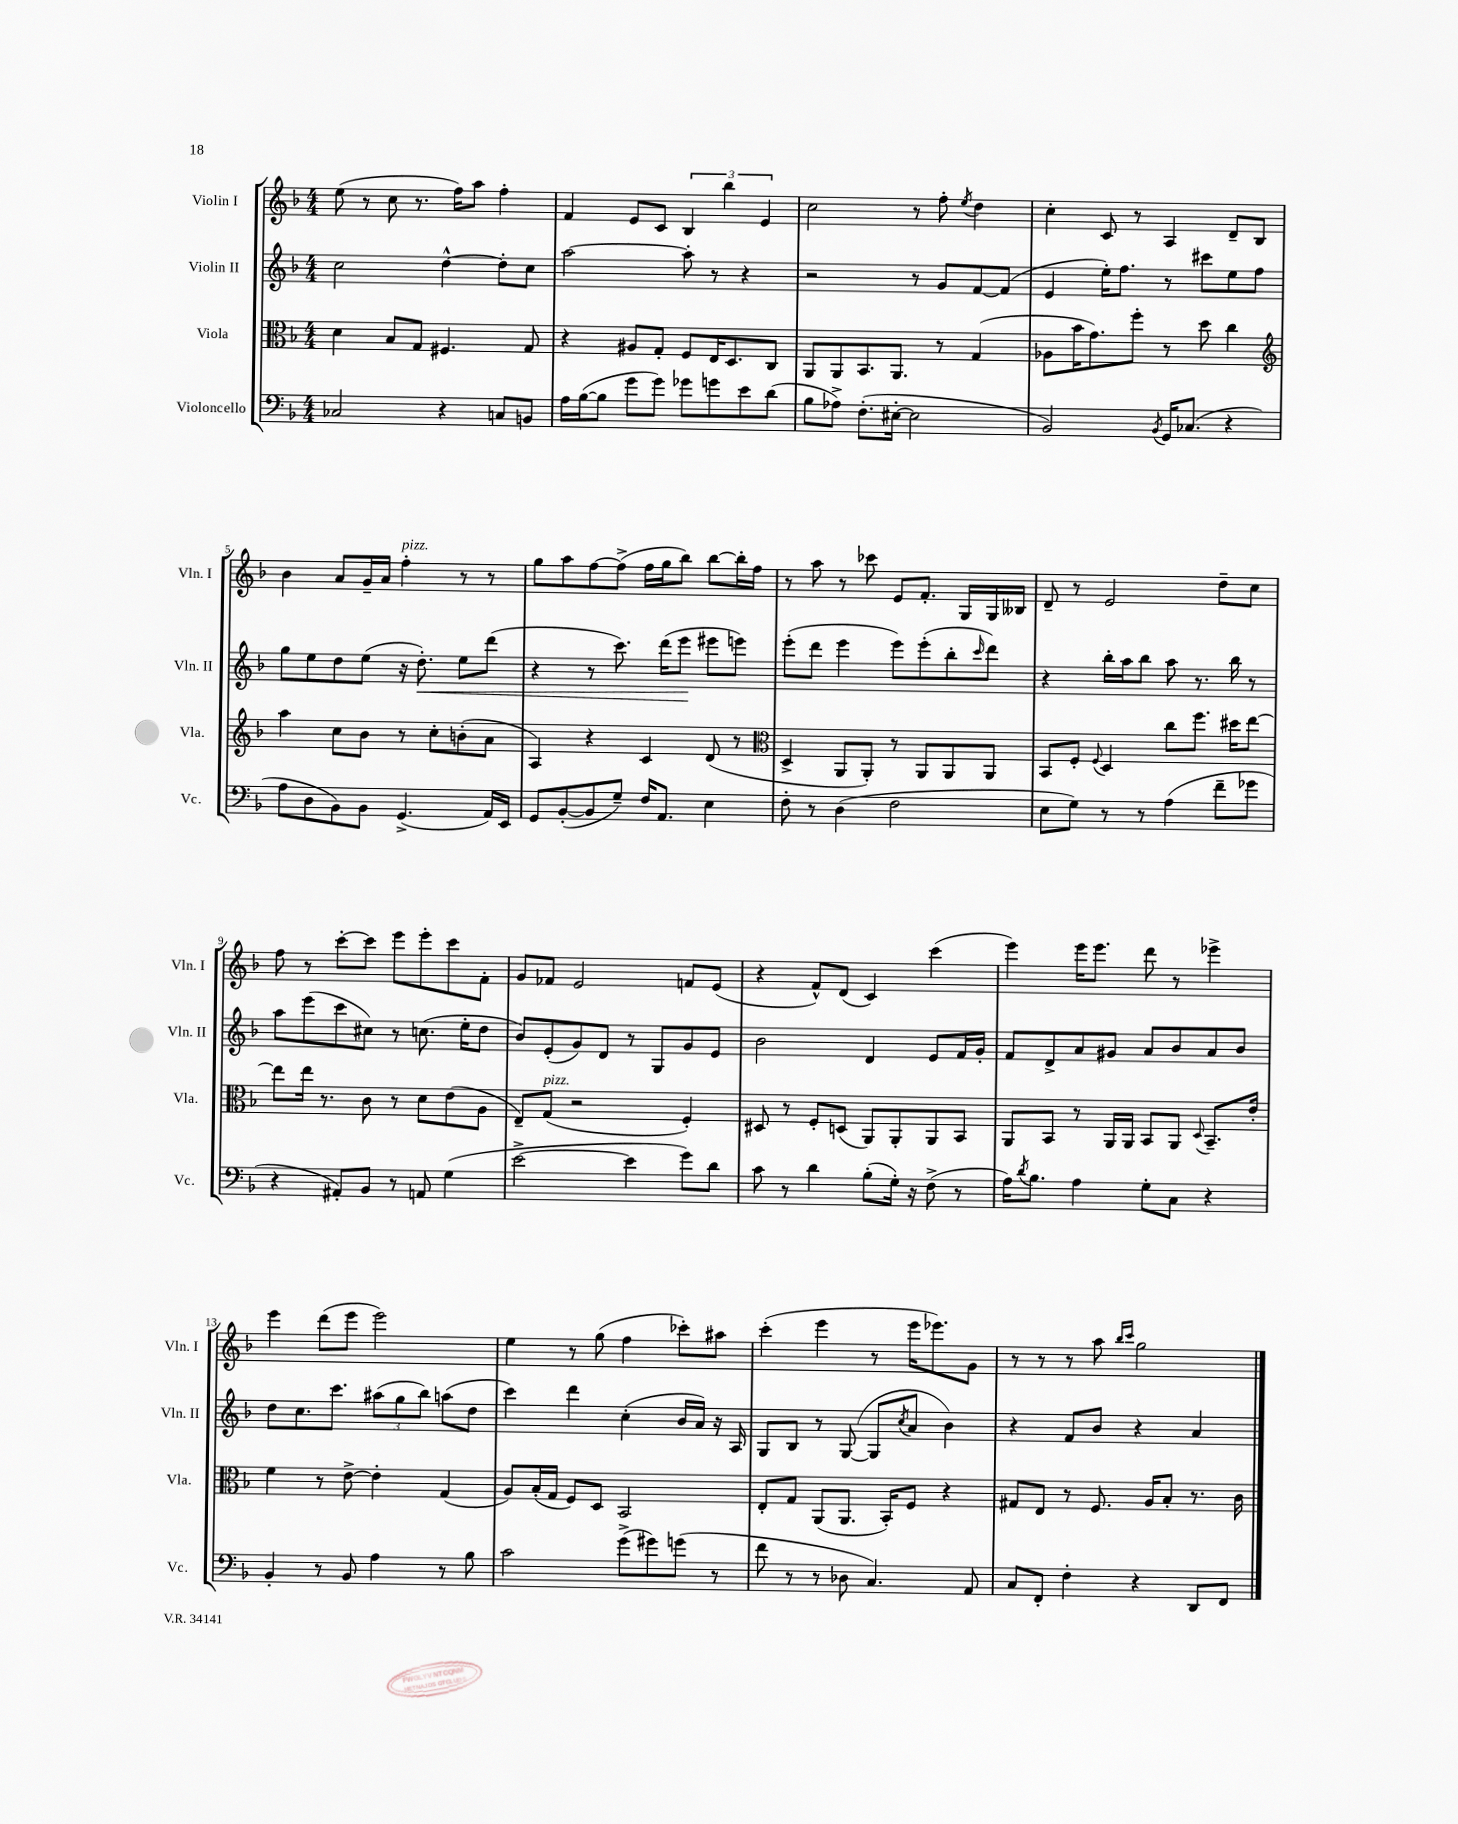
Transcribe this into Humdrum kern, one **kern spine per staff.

**kern	**kern	**kern	**kern
*staff4	*staff3	*staff2	*staff1
*clefF4	*clefC3	*clefG2	*clefG2
*k[b-]	*k[b-]	*k[b-]	*k[b-]
*M4/4	*M4/4	*M4/4	*M4/4
2C-/	4d\	2cc\	(8ee\
.	.	.	8r
.	8B-/L	.	8cc\
.	8G/J	.	8.r
4r	4.F#/	[4dd^^\	.
.	.	.	16ff\LK)
.	.	.	8aa\J
8C/L	.	8dd'\]L	4ff'\
8BB/J	8G/	8cc\J	.
=	=	=	=
16A\LL	4r	[2aa\	4f/
([16B-\J	.	.	.
8B-\]J	.	.	.
8g\L	8A#/L	.	8e/L
8g\J)	8G'/J	.	8c/J
8g-\L	8F/L	8aa'\]	6B-/
8g\	16E/K	8r	.
.	.	.	6bb-\
.	8.D/	.	.
8e\	.	4r	.
.	.	.	6e/
(8d\J	8C/J	.	.
=	=	=	=
8B-\L	8AA/L	2r	2cc\
8A-^\J)	8AA/	.	.
(8.F'\L	8.BB-/	.	.
[16E#'\Jk	8.AA/J	.	.
2E#\]	.	8r	8r
.	8r	8g/L	8ff'\
.	.	.	8qee/
.	(4G/	[8f/	4dd\
.	.	(8f/]J	.
=	=	=	=
2BB-/)	8A-\L	4e/	4cc'\
.	16b-\K	.	.
.	8.g\)	.	.
.	.	16ee'\LK)	8c/
.	.	8.ff\J	.
.	8ff'\J	.	8r
8qBB-/	.	.	.
16GG/LK	8r	8r	4A/
(8.C-/J	.	.	.
.	8dd\	8ccc#\L	.
4r	4cc\	8ee\	8d~/L
.	.	8ff\J	8B-/J
=	=	=	=
*	*clefG2	*	*
8A\L	4aa\	8gg\L	4b-\
8D\	.	8ee\	.
8BB-\)	8cc\L	8dd\	8a/L
8BB-\J	8b-\J	(8ee\J	16g~/L
.	.	.	16a/JJ
(4.GG^/	8r	16r	4ff'\
.	.	8.dd'\)	.
.	8cc'\L	.	.
.	(8b'\	8ee\L	8r
16AA/LL)	8a\J	(8ddd\J	8r
16EE/JJ	.	.	.
=	=	=	=
8GG/L	4A/)	4r	8gg\L
([8BB-'/	.	.	8aa\
8BB-/]	4r	8r	[8ff\
8G~/J)	.	8.ccc\)	(8ff^\]J
16F/LK	4c/	.	16ff\LL
8.AA/J	.	(16ddd\LK	16gg\J
.	.	8eee\J	8bb-\J)
4E\	(8d/	8eee#\L	[8bb-\L
.	8r	8eee\J)	16bb-'\]L
.	.	.	16ff\JJ
=	=	=	=
*	*clefC3	*	*
8F'\	4D^/	(8eee'\L	8r
8r	.	8ddd\J	8aa\
(4D\	8AA/L	4eee\	8r
.	8AA'/J)	.	8ccc-\
2F\	8r	8eee\L)	8e/L
.	8AA/L	(8eee'\	8.f'/J
.	8AA/	8bb-'\	.
.	.	.	16G/LL
.	.	16qqccc/	.
.	8AA/J	8ddd\J)	16G/
.	.	.	16B--/JJ
=	=	=	=
8E\L	8BB-/L	4r	8d~/
8G\J)	8F'/J	.	8r
.	8qqF/	.	.
8r	4D/	16bb-'\LL	2e/
.	.	16aa\J	.
8r	.	8bb-\J	.
(4A\	8cc\L	8aa\	.
.	8.ff\J	8.r	.
8f~\L	.	.	8dd~\L
.	16dd#\LK	16bb-\	.
8g-\J	[8ee\J	8r	8cc\J
=	=	=	=
4r	8ee\]L	8aa\L	8ff\
.	16ee\Jk	(8eee\	8r
.	8.r	.	.
8AA#'/L)	.	8ccc\	[8ccc'\L
8BB-/J	8c\	8cc#\J)	8ccc\]J
8r	8r	8r	8eee\L
8AA/	8d\L	(8.cc\	8eee'\
(4G\	(8e\	.	8ccc\
.	.	16ee'\LK	.
.	8A\J	8dd\J	8f'\J
=	=	=	=
[2e^\	8E~/L)	8b-/L)	8g/L
.	(8G/J	(8e'/	8f-/J
.	2r	8g/)	2e/
.	.	8d/J	.
4e\]	.	8r	.
.	.	8G/L	.
8g\L)	4F'/)	8g/	8f/L
8d\J	.	8e/J	(8e/J
=	=	=	=
8c\	8D#/	2b-\	4r
8r	8r	.	.
4d\	8F'/L	.	8f^^/L)
.	(8D/J	.	(8d/J
(8B-'\L	8AA/L)	4d/	4c/)
16G'\Jk)	8AA'/	.	.
16r	.	.	.
(8F^\	8AA/	8e/L	(4ccc\
8r	8BB-/J	16f/L	.
.	.	16g'/JJ	.
=	=	=	=
16A\LK)	8AA/L	8f/L	4eee\)
8qd/	.	.	.
8.B-\J	.	.	.
.	8BB-/J	8d^/	.
4A\	8r	8a/	16eee\LK
.	.	.	8.eee\J
.	16AA/LL	8g#/J	.
.	16AA/JJ	.	.
8G'\L	8BB-/L	8a/L	8ddd\
8C\J	8AA/J	8b-/	8r
.	8qqD/	.	.
4r	8.BB-~/L	8a/	4eee-^\
.	.	8b-/J	.
.	16e'/Jk	.	.
=	=	=	=
4BB-'/	4f\	8dd\L	4eee\
.	.	8.cc\	.
8r	8r	.	(8ddd\L
.	.	8.ccc\J	.
8BB-/	[8e^\	.	8eee\J
4A\	4e'\]	(12aa#\L	2eee\)
.	.	12gg\	.
.	.	12bb-\J)	.
8r	(4G/	(8aa\L	.
8B-\	.	8dd\J	.
=	=	=	=
2c\	8A/L)	4ccc\)	4ee\
.	(16B-'/L	.	.
.	16G/JJ	.	.
.	8F/L)	4ddd\	8r
.	8D/J	.	(8gg\
(8g^\L	2BB-/	(4cc'\	4ff\
8g#\)	.	.	.
(8g\J	.	16b-/LL	8ccc-'\L)
.	.	16a/JJ)	.
8r	.	16r	8aa#\J
.	.	16A/	.
=	=	=	=
8f\	8E'/L	8G/L	(4ccc'\
8r	8G/J	8B-/J	.
8r	(8AA/L	8r	4eee\
8D-\	8.AA/J	([8G/	.
4.C/)	.	8G/]L	8r
.	16BB-'/LK)	.	.
.	.	8qcc/	.
.	8F/J	8a/J	16eee\LK
.	.	.	8.eee-\)
.	4r	4b-\)	.
8AA/	.	.	8g\J
=	=	=	=
8C/L	8G#/L	4r	8r
8FF'/J	8E/J	.	8r
4F'\	8r	8f/L	8r
.	8.F/	8b-/J	8aa\
.	.	.	16qqbb-/LL
.	.	.	16qqccc/JJ
4r	.	4r	2gg\
.	16A/LK	.	.
.	8B-'/J	.	.
8DD/L	8.r	4a/	.
8FF/J	.	.	.
.	16c\	.	.
==	==	==	==
*-	*-	*-	*-
